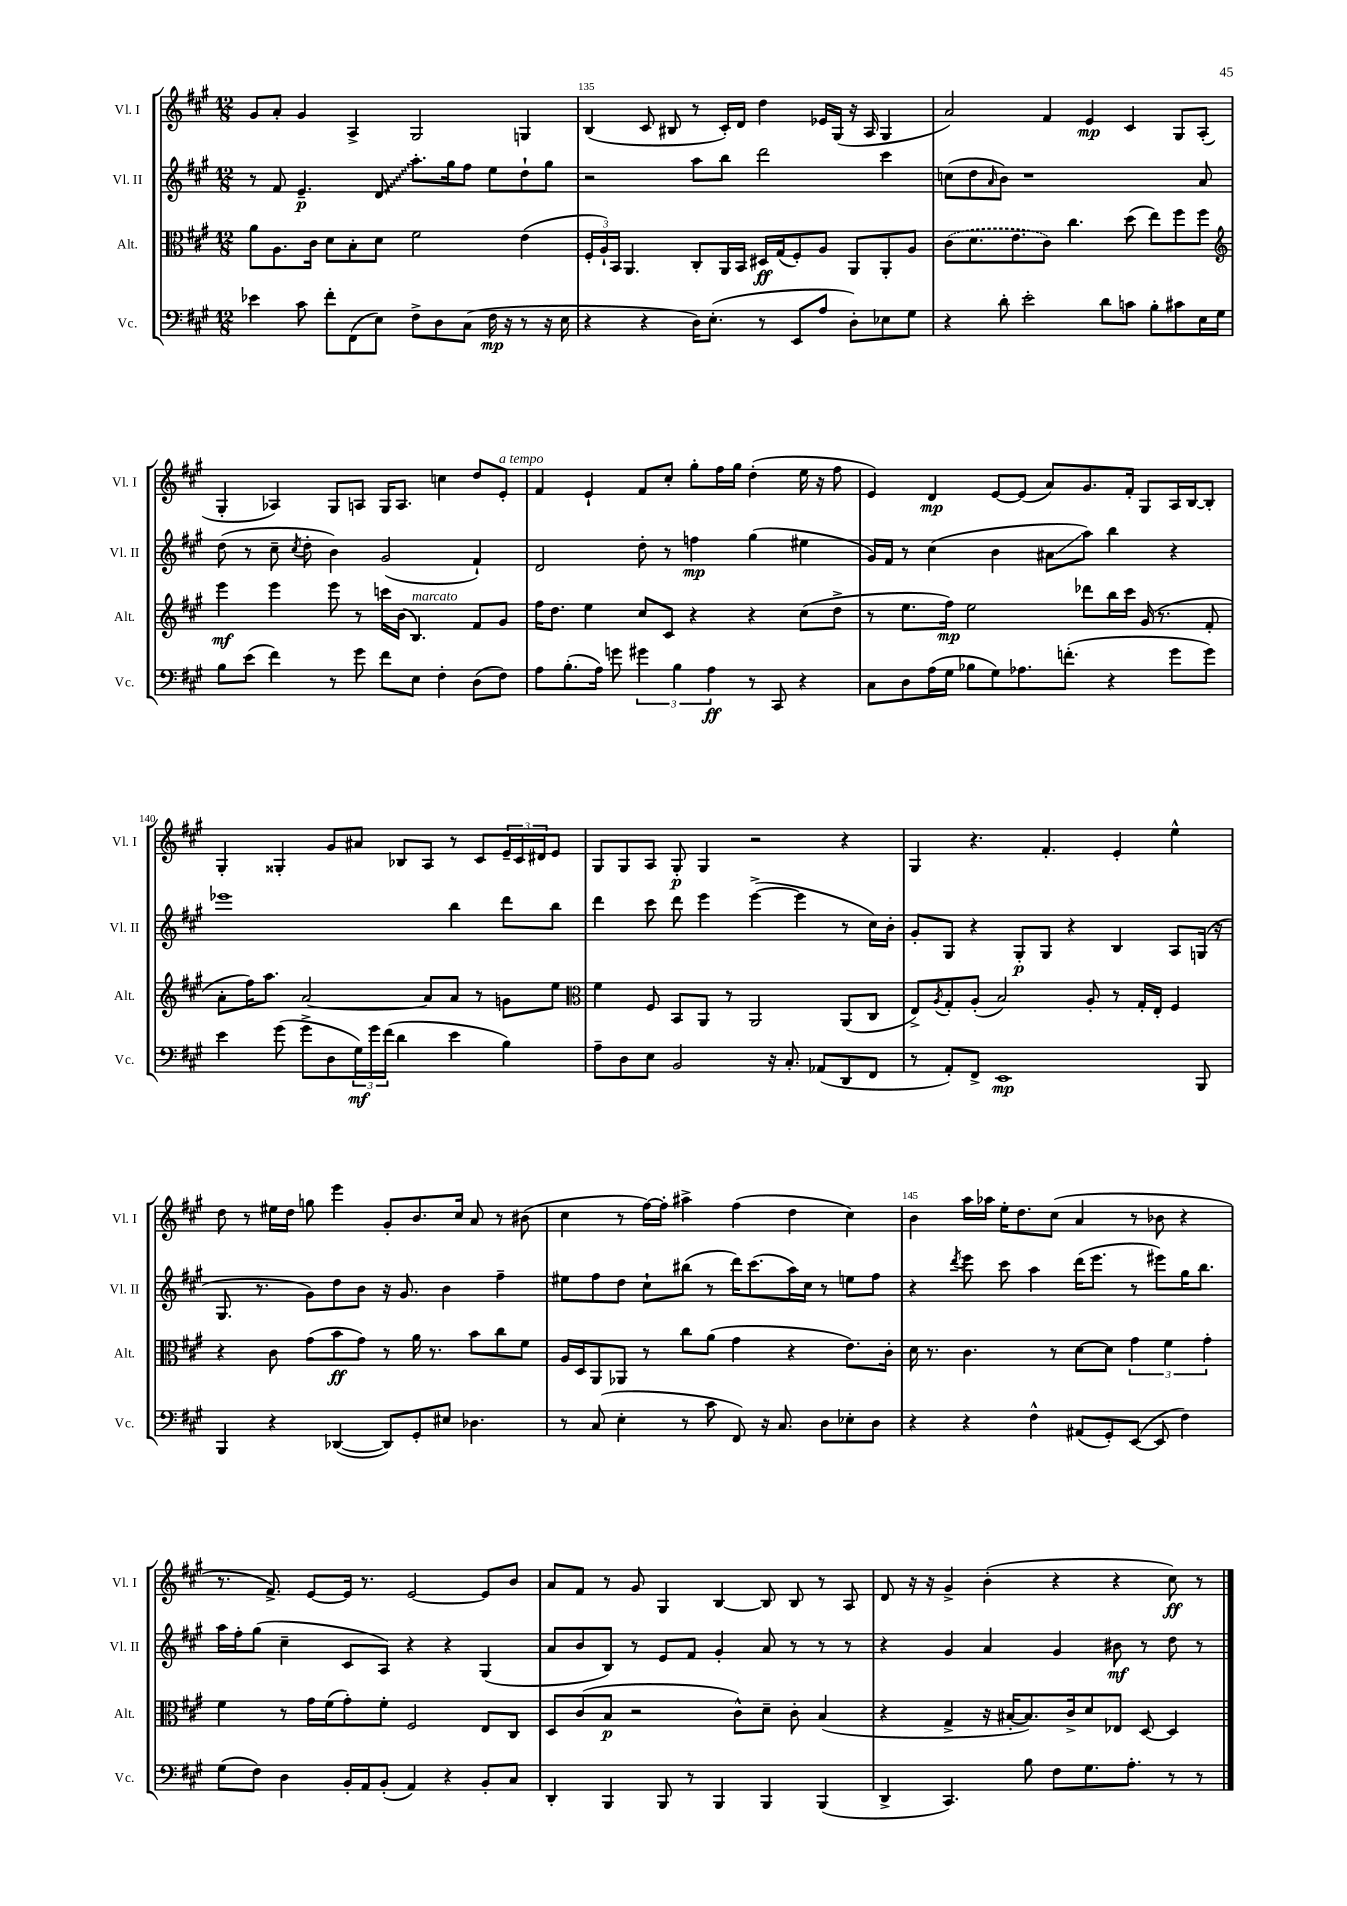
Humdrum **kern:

**kern	**kern	**kern	**kern
*staff4	*staff3	*staff2	*staff1
*clefF4	*clefC3	*clefG2	*clefG2
*k[f#c#g#]	*k[f#c#g#]	*k[f#c#g#]	*k[f#c#g#]
*M12/8	*M12/8	*M12/8	*M12/8
4e-\	8a\L	8r	8g#/L
.	8.A\	8f#/	8a'/J
8c#\	.	4.e~/	4g#/
.	16c#\Jk	.	.
8f#'\L	8d\L	.	.
(8FF#\	8B'\	.	4A^/
8E\J)	8d\J	8d/	.
8F#^\L	2f#\	8.aa'\L	2G#/
8D\	.	.	.
.	.	16gg#\k	.
(8C#\J	.	8ff#\J	.
16F#\	.	8ee\L	.
16r	.	.	.
8r	(4e\	8dd`\	4G/
16r	.	8gg#\J	.
16E\	.	.	.
=	=	=	=
4r	24F#'/LL	2r	(4B/
.	24A`/)	.	.
.	24BB/JJ	.	.
.	4.AA/	.	.
4r	.	.	8c#/
.	.	.	8B#/
16D\LK)	8C#'/L	8aa\L	8r
(8.E'\J	.	.	.
.	16AA/L	8bb\J	16c#'/LL)
.	16BB/JJ	.	16d/JJ
8r	16D#/LL	2ddd\	4dd\
.	(16G#/J	.	.
8EE/L	8F#'/)	.	.
8A/J	8A/J	.	16e-/LL
.	.	.	(16G#/JJ
8D'\L)	8AA/L	.	16r
.	.	.	16A/
8E-\	8AA'/	4ccc#\	4G#/
8G#\J	8A/J	.	.
=	=	=	=
4r	(8c#\L	(8cc\L	2a/)
.	8.d\	8dd\	.
.	.	16qqa/	.
8d'\	.	8b\J)	.
.	8.e\	.	.
2e'\	.	1r	.
.	8c#\J)	.	4f#/
.	4.cc#\	.	.
.	.	.	4e/
8d\L	.	.	.
8c\J	(8dd\	.	4c#/
8B'\L	8ee\L)	.	.
8c#\	8ff#\	.	8G#/L
16E\L	8ff#\J	8a/	(8A'/J
16G#\JJ	.	.	.
=	=	=	=
*	*clefG2	*	*
8B\L	4eee\	(8dd\	4G#'/
(8e\J	.	8r	.
4f#\)	4eee\	8cc#~\	4A-/)
.	.	8qcc#/	.
.	.	8dd'\	.
8r	8eee\	4b\)	8G#/L
8g#\	8r	.	8A/J
8f#\L	16ccc\LL	(2g#/	16G#/LK
.	(16b\JJ	.	8.A/J
8E\J	4.B/)	.	.
4F#'\	.	.	4cc\
(8D\L	8f#/L	4f#`/)	8dd/L
8F#\J)	8g#/J	.	8e'/J
=	=	=	=
8A\L	16ff#\LK	2d/	4f#/
.	8.dd\J	.	.
(8.B'\	.	.	.
.	4ee\	.	4e`/
16A\Jk)	.	.	.
8g\	.	.	.
6g#\	8cc#/L	8dd'\	8f#/L
.	8c#/J	8r	8cc#'/J
6B\	.	.	.
.	4r	4ff\	8gg#'\L
6A\	.	.	.
.	.	.	16ff#\L
.	.	.	16gg#\JJ
8r	4r	(4gg#\	(4dd'\
8CC#/	.	.	.
4r	(8cc#\L	4ee#\	16ee\
.	.	.	16r
.	8dd^\J	.	8ff#\
=	=	=	=
8C#\L	8r	16g#/LL)	4e/)
.	.	16f#/JJ	.
8D\	8.ee\L	8r	.
(16A\L	.	(4cc#\	4d/
16G#\JJ	16ff#\Jk)	.	.
8B-\L	2ee\	.	.
8G#\)	.	4b\	[8e/L
8.A-\	.	.	(8e/]J
.	.	8a#\L	8a/L)
(8.f'\J	.	.	.
.	8ddd-\L	8aa\J)	8.g#/
4r	16bb\L	4bb\	.
.	16ccc#\JJ	.	16f#'/Jk
.	(16g#/	.	8G#/L
.	8.r	.	.
8g#\L	.	4r	16A/L
.	.	.	[16B/J
8g#\J)	8f#'/	.	8B'/]J
=	=	=	=
4e\	8a'\L	1eee-	4G#'/
.	16ff#\K)	.	.
.	8.aa\J	.	.
(8g#\	.	.	4G##'/
8g#^\L	[2a/	.	.
8D\	.	.	8g#/L
24G#\L)	.	.	8a#/J
24g#\	.	.	.
(24f#\JJ	.	.	.
4d\	.	.	8B-/L
.	8a/]L	.	8A/J
4e\	8a/J	4bb\	8r
.	8r	.	8c#/L
4B\)	8g\L	8ddd\L	24e~/L
.	.	.	24c#/
.	.	.	24d#/J
.	8ee\J	8bb\J	8e/J
=	=	=	=
*	*clefC3	*	*
8A~\L	4f#\	4ddd\	8G#/L
8D\	.	.	8G#/
8E\J	8F#/	8ccc#\	8A/J
2BB/	8BB/L	8ddd\	8G#'/
.	8AA/J	4eee\	4G#/
.	8r	.	.
.	2AA/	([4eee^\	2r
16r	.	.	.
8.C#'/	.	.	.
.	.	4eee\]	.
(8AA-/L	.	.	.
8DD/	(8AA/L	8r	4r
8FF#/J	8C#/J	16cc#\LL)	.
.	.	16b'\JJ	.
=	=	=	=
8r	8E^/L)	8g#'/L	4G#/
.	8qA/	.	.
8AA'/L)	8G#'/	8G#/J	.
8FF#^/J	(8A'/J	4r	4.r
1EE	2B/)	.	.
.	.	8G#'/L	.
.	.	8G#/J	4.f#'/
.	.	4r	.
.	8A'/	.	.
.	8r	4B/	4e'/
.	16G#'/LL	.	.
.	16E'/JJ	.	.
.	4F#/	8A/L	4ee^^\
8BBB/	.	(16G/Jk	.
.	.	16r	.
=	=	=	=
4BBB/	4r	8.G#/	8dd\
.	.	.	8r
.	.	8.r	.
4r	8c#\	.	16ee#\LL
.	.	.	16dd\JJ
.	(8g#\L	8g#\L)	8gg\
([4DD-/	8b\	8dd\	4eee\
.	8g#\J)	8b\J	.
8DD-/]L)	8r	16r	8g#'/L
.	.	8.g#/	.
8GG#'/	16a\	.	8.b/
.	8.r	.	.
8E#/J	.	4b\	.
.	.	.	16cc#/Jk
4.D-\	8b\L	.	8a/
.	8cc#\	4ff#~\	8r
.	8f#\J	.	(8b#\
=	=	=	=
8r	16A/LL	8ee#\L	4cc#\
.	16D/J	.	.
(8C#/	8AA/	8ff#\	.
4E'\	8AA-/J	8dd\J	8r
.	8r	8cc#`\L	[16ff#\LL)
.	.	.	16ff#'\]JJ
8r	8cc#\L	(8bb#\J	4aa#^\
8c#\	(8a\J	8r	.
8FF#/)	4g#\	16ddd\LK)	(4ff#\
.	.	(8.ccc#\	.
16r	.	.	.
8.C#/	.	.	.
.	4r	16aa\L)	4dd\
.	.	16cc#\JJ	.
8D\L	.	8r	.
8E-'\	8.e\L)	8ee\L	4cc#\)
8D\J	.	8ff#\J	.
.	16c#'\Jk	.	.
=	=	=	=
4r	16d\	4r	4b\
.	8.r	.	.
.	.	8qddd/	.
4r	4.c#\	8eee\	16aa\LL
.	.	.	16aa-\JJ
.	.	8ccc#\	16ee'\LK
.	.	.	8.dd\
4F#^^\	.	4aa\	.
.	8r	.	(8cc#\J
(8AA#/L	[8d\L	(16ddd\LK	4a/
.	.	8.eee\J	.
8GG#'/)	8d\]J	.	.
([8EE/J	6g#\	8r	8r
8EE/]	.	8eee#\L)	8b-\
.	6f#\	.	.
4F#\)	.	16gg#\K	4r
.	.	8.bb\J	.
.	6g#'\	.	.
=	=	=	=
(8G#\L	4f#\	16aa\LL	8.r
.	.	16ff#'\J	.
8F#\J)	.	(8gg#\J	.
.	.	.	8.f#^/)
4D\	8r	4cc#~\	.
.	16g#\LL	.	[8e/L
.	(16f#\J	.	.
16BB'/LL	8g#'\)	8c#/L	16e/]Jk
16AA/J	.	.	8.r
(8BB'/J	8f#'\J	8A/J)	.
4AA/)	2F#/	4r	[2e/
4r	.	4r	.
8BB'/L	8E/L	(4G#/	8e/]L
8C#/J	8C#/J	.	8b/J
=	=	=	=
4DD'/	8D/L	8a/L	8a/L
.	(8c#/	8b/	8f#/J
4BBB/	8B/J	8B/J)	8r
.	2r	8r	8g#/
8BBB/	.	8e/L	4G#/
8r	.	8f#/J	.
4BBB/	.	4g#'/	[4B/
.	8c#^^\L)	.	.
4BBB/	8d~\J	8a/	8B/]
.	8c#'\	8r	8B/
(4BBB/	(4B/	8r	8r
.	.	8r	8A/
=	=	=	=
4DD^/	4r	4r	8d/
.	.	.	16r
.	.	.	16r
4.CC#/)	4G#^/	4g#/	4g#^/
.	16r	4a/	(4b'\
.	[16B#'/LK	.	.
8B\	8.B#/])	.	.
8F#\L	.	4g#/	4r
.	16c#^/k	.	.
8.G#\	8d/	.	.
.	8E-/J	8b#\	4r
8.A'\J	.	.	.
.	[8D/	8r	.
8r	4D/]	8dd\	8cc#\)
8r	.	8r	8r
==	==	==	==
*-	*-	*-	*-
